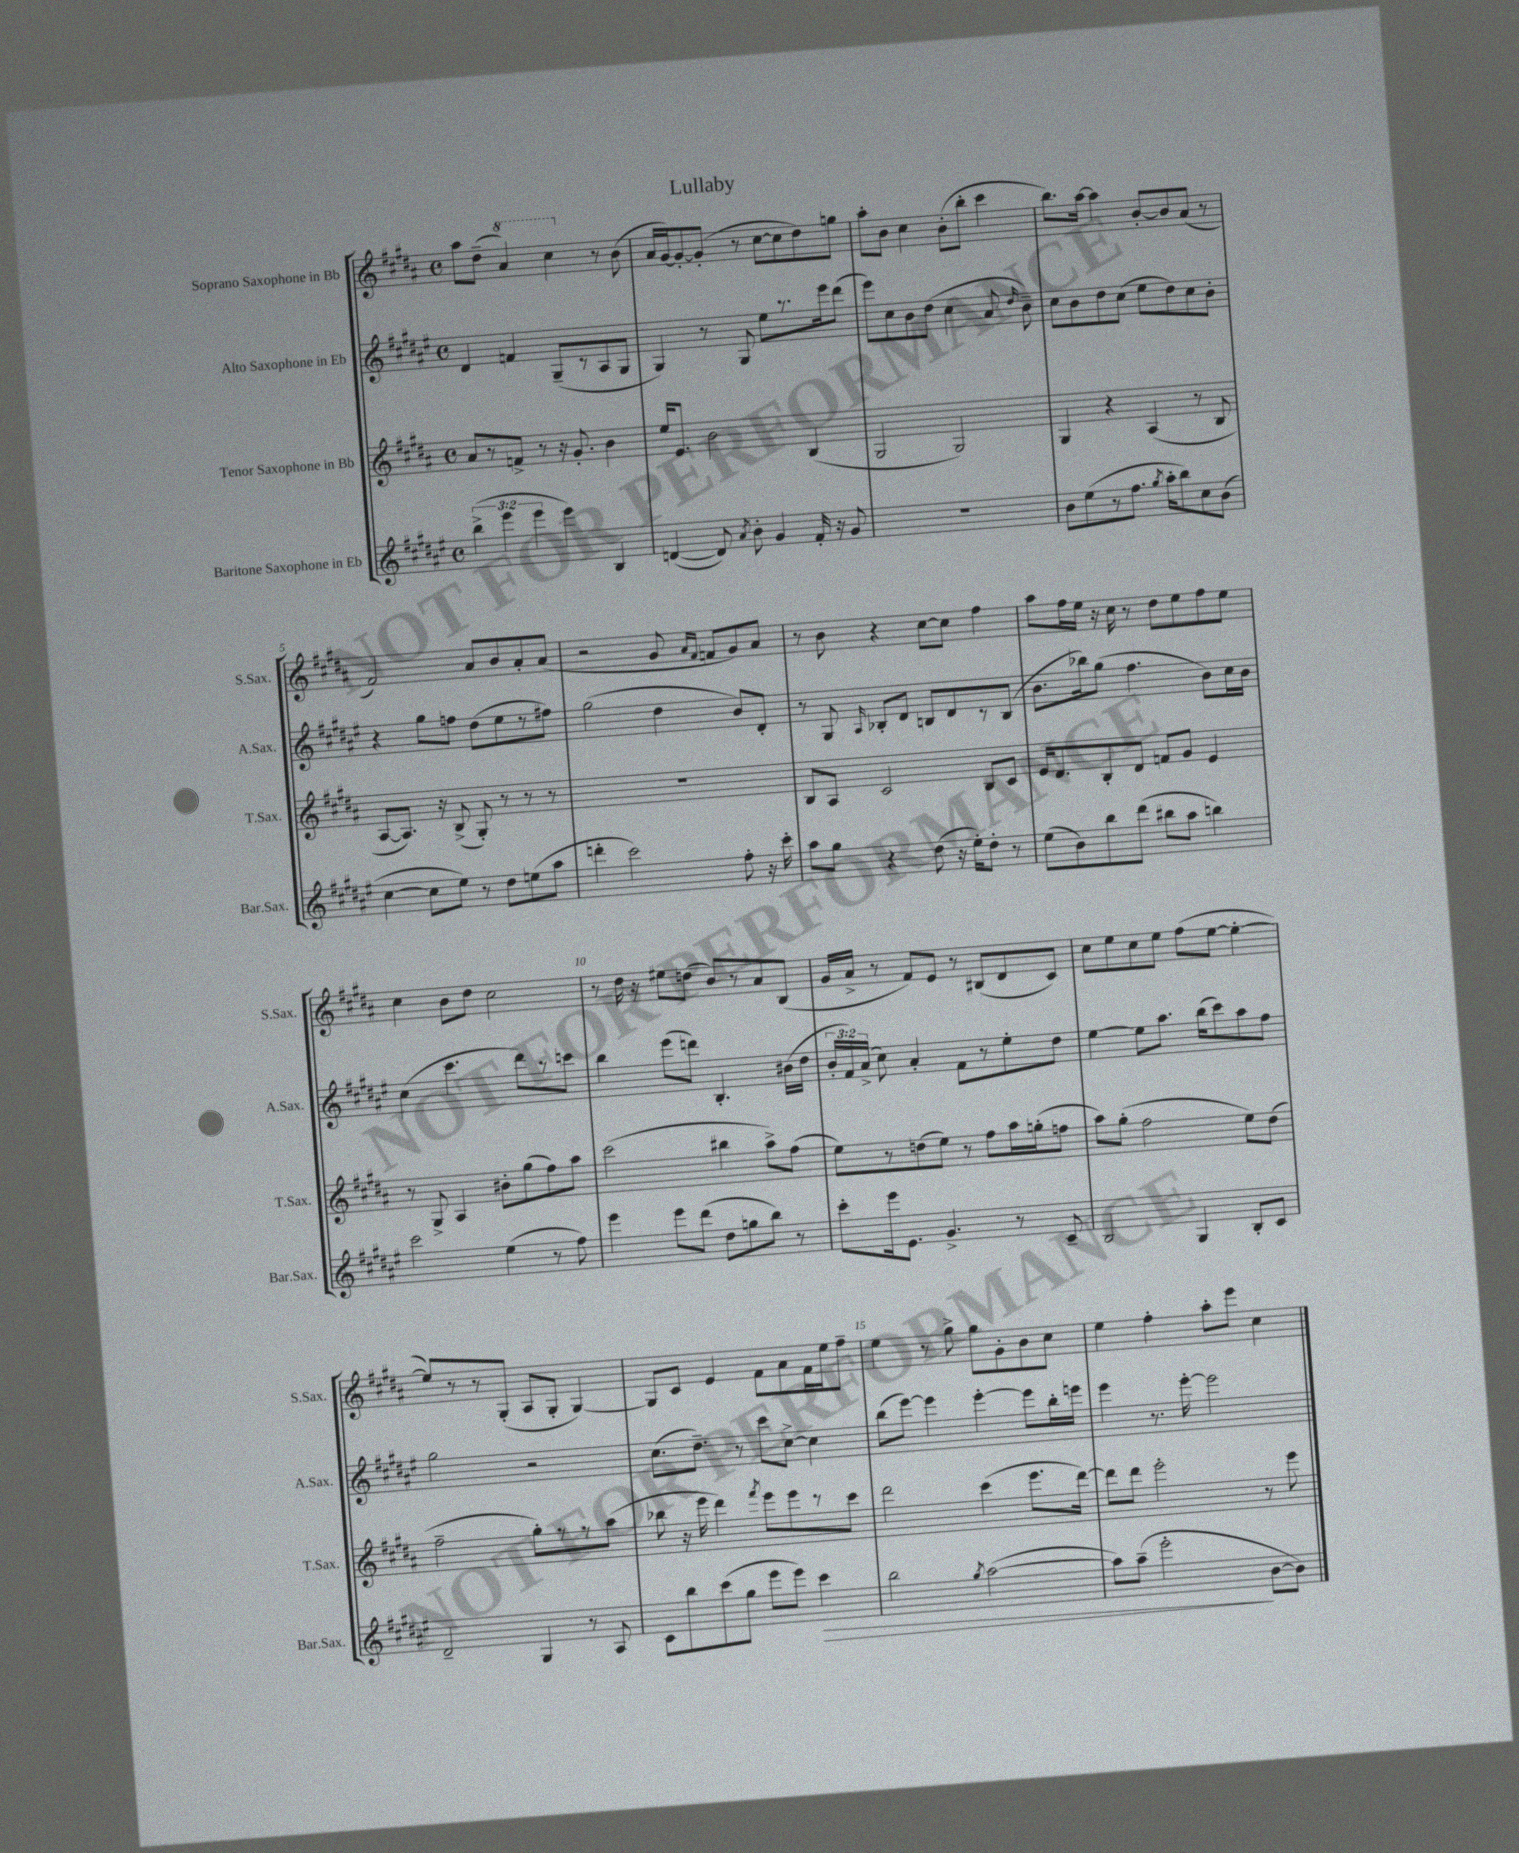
\header { title = "Lullaby" }
<<
\new StaffGroup <<
\new Staff = "s0" \with { instrumentName = "Soprano Saxophone in Bb" shortInstrumentName = "S.Sax." } {
    \clef treble \key b \major \defaultTimeSignature \time 4/4
    \autoBeamOff ais''8[ dis''8]--( \ottava #1 ais''4) cis'''4 \ottava #0 r8 b'8( |
    ais'16[ gis'16~) gis'8~-. gis'8]-.( r8 cis''8[~ cis''8 dis''8) g''8] |
    ais''8[-. b'8] cis''4 b'8[-.( b''8]-. cis'''4 |
    b''8.[) ais''16]~ ais''4 b'8[~-. b'8 ais'8]( r8 |
    fis'2) ais'8[ b'8 ais'8-. ais'8]( |
    r2 gis'8 \grace { ais'16[ fis'16] } f'8[ gis'8) ais'8] |
    r8 b'8 r4 cis''8[~ cis''8] fis''4 |
    ais''8[ fis''16 e''16] r16 cis''16 r8 dis''8[ e''8 fis''8 e''8] |
    cis''4 b'8[ dis''8] cis''2 |
    r8 dis''16 r16 eis''8[ d''8]( b'8[) r8 ais'8 b8]( |
    gis'16[ ais'16]-> r8 fis'8[) e'8] r8 bis8[( dis'8 cis'8]) |
    cis''8[ e''8 cis''8 e''8] fis''8[( e''8]~ e''4~-. |
    e''8[) r8 r8 gis8]-.( ais8[ gis8]-. gis4~) |
    gis8[ cis'8] e'4 fis'8[ ais'8 fis'16 e''16 fis''8]-- |
    e''4 r8 gis''8-> gis''8[ gis'8-. b'8 cis''8] |
    e''4 fis''4-. ais''8[-. e'''8] cis''4 \bar "|." |
}
\new Staff = "s1" \with { instrumentName = "Alto Saxophone in Eb" shortInstrumentName = "A.Sax." } {
    \clef treble \key fis \major \defaultTimeSignature \time 4/4 \override Staff.TupletNumber.text = #tuplet-number::calc-fraction-text
    \autoBeamOff dis'4 f'4 gis8[--( r8 ais8 gis8] |
    gis4) r8 gis8 eis''8[ r8. eis'''16 dis'''8]( |
    eis'''8[) cis''8 b'8 dis''8]( cis''4 ais'8 \grace { dis''16 } b'8--) |
    cis''8[ b'8 dis''8 cis''8]( eis''8[ dis''8) cis''8 b'8]-. |
    r4 gis''8[ f''8] dis''8[( eis''8 r8 fis''8]) |
    gis''2( dis''4 b'8[) dis'8]-. |
    r8 gis8 \grace { ais16 } bes8[-. dis'8] b8[ dis'8 r8 b8]( |
    b'8.[ bes''16) gis''8]( fis''4. b'8[) cis''16 b'16] |
    cis''4( cis'''4. dis'''8[) r8 c'''8] |
    b''4 eis'''8[( d'''8]) b4.-. bis'16[( dis''16] |
    \tuplet 3/2 { b'16[-. fis'16) ais'16]->( } cis''8) ais'4-. fis'8[ r8 eis''8-. dis''8] |
    eis''4~ eis''8[ ais''8.] b''16[( cis'''8) ais''8 fis''8] |
    gis''2 r2 |
    cis''8.[( dis''8.]--) r8 cis'''8[ cis''8]~-> cis''4 |
    b''8[( eis'''8]~) eis'''4 eis'''4~-. eis'''8[ b''16-. e'''16] |
    eis'''4 r8. eis'''16~-. eis'''2 \bar "|." |
}
\new Staff = "s2" \with { instrumentName = "Tenor Saxophone in Bb" shortInstrumentName = "T.Sax." } {
    \clef treble \key b \major \defaultTimeSignature \time 4/4
    \autoBeamOff ais'8[ r8 f'8]-> r8 r16 gis'8.-. b'4 |
    e''16[ e'8.] b'2 b4( |
    gis2 gis2) |
    gis4 r4 ais4( r8 b8 |
    ais8[~ ais8.]) r16 b8->( gis8-.) r8 r8 r8 |
    R1 |
    b8[ ais8] cis'2 b8[ cis'8] |
    e'16[ dis'8. b8-. dis'8] f'8[ gis'8] e'4 |
    r8 gis8-> ais4 bis'8[-. gis''8( fis''8) ais''8] |
    cis'''2( bis''4 ais''8[->) fis''8]( |
    e''8[) r8 d''8( e''8]) r8 fis''8[ ais''16 g''16-.( f''8] |
    ais''8[) gis''8]-.( fis''2 e''8[) dis''8]( |
    fis''2-- gis''8[-.) r8 r8 ais''8]( |
    bes''8 r16 e'''16 dis'''4) \acciaccatura { fis'''8 } e'''8[ e'''8 r8 cis'''8] |
    dis'''2 cis'''4( e'''8.[ dis'''16]~) |
    dis'''8[ dis'''8] e'''2-. r8 e'''8 \bar "|." |
}
\new Staff = "s3" \with { instrumentName = "Baritone Saxophone in Eb" shortInstrumentName = "Bar.Sax." } {
    \clef treble \key fis \major \defaultTimeSignature \time 4/4 \override Staff.TupletNumber.text = #tuplet-number::calc-fraction-text
    \autoBeamOff \tuplet 3/2 { b''4->( eis'''4 eis'''4 } eis'''4) b4 |
    d'4~( d'8) \acciaccatura { ais'8 } b'8-. gis'4 fis'16-. r16 gis'8 |
    R1 |
    b'8[ eis''8( r8 fis''8.] \acciaccatura { gis''8 } ais''16[-. b''8) cis''8 b'8]( |
    cis''4~ cis''8[ eis''8]) r8 dis''8[ e''8( ais''8] |
    d'''4-. cis'''2) fis''8-. r16 cis'''16-. |
    ais''8[ gis''8] r4 dis''8( r16 eis''16[-.) dis''8]-. r8 |
    eis''8[( b'8) b''8 dis'''8]( bis''8[ ais''8] b''4) |
    cis'''2 eis''4( r8 fis''8) |
    eis'''4 eis'''8[ dis'''8]( dis''8[ g''8 b''8]) r8 |
    cis'''8[-. eis'''16 eis'8.] gis'4.-> r8 cis'8-- |
    b2 gis4 b8[-. cis'8] |
    dis'2-- gis4 r8 ais8 |
    cis'8[ b''8 cis'''8( gis''8] eis'''8[ eis'''8]) cis'''4\> |
    b''2 \acciaccatura { gis''8 } ais''2~( |
    ais''8[) ais''8]--( eis'''2-.\! b'8[~ b'8]) \bar "|." |
}
>>
>>
\layout { \context { \Score \override BarNumber.break-visibility = ##(#f #t #t) barNumberVisibility = #(every-nth-bar-number-visible 5) } }
